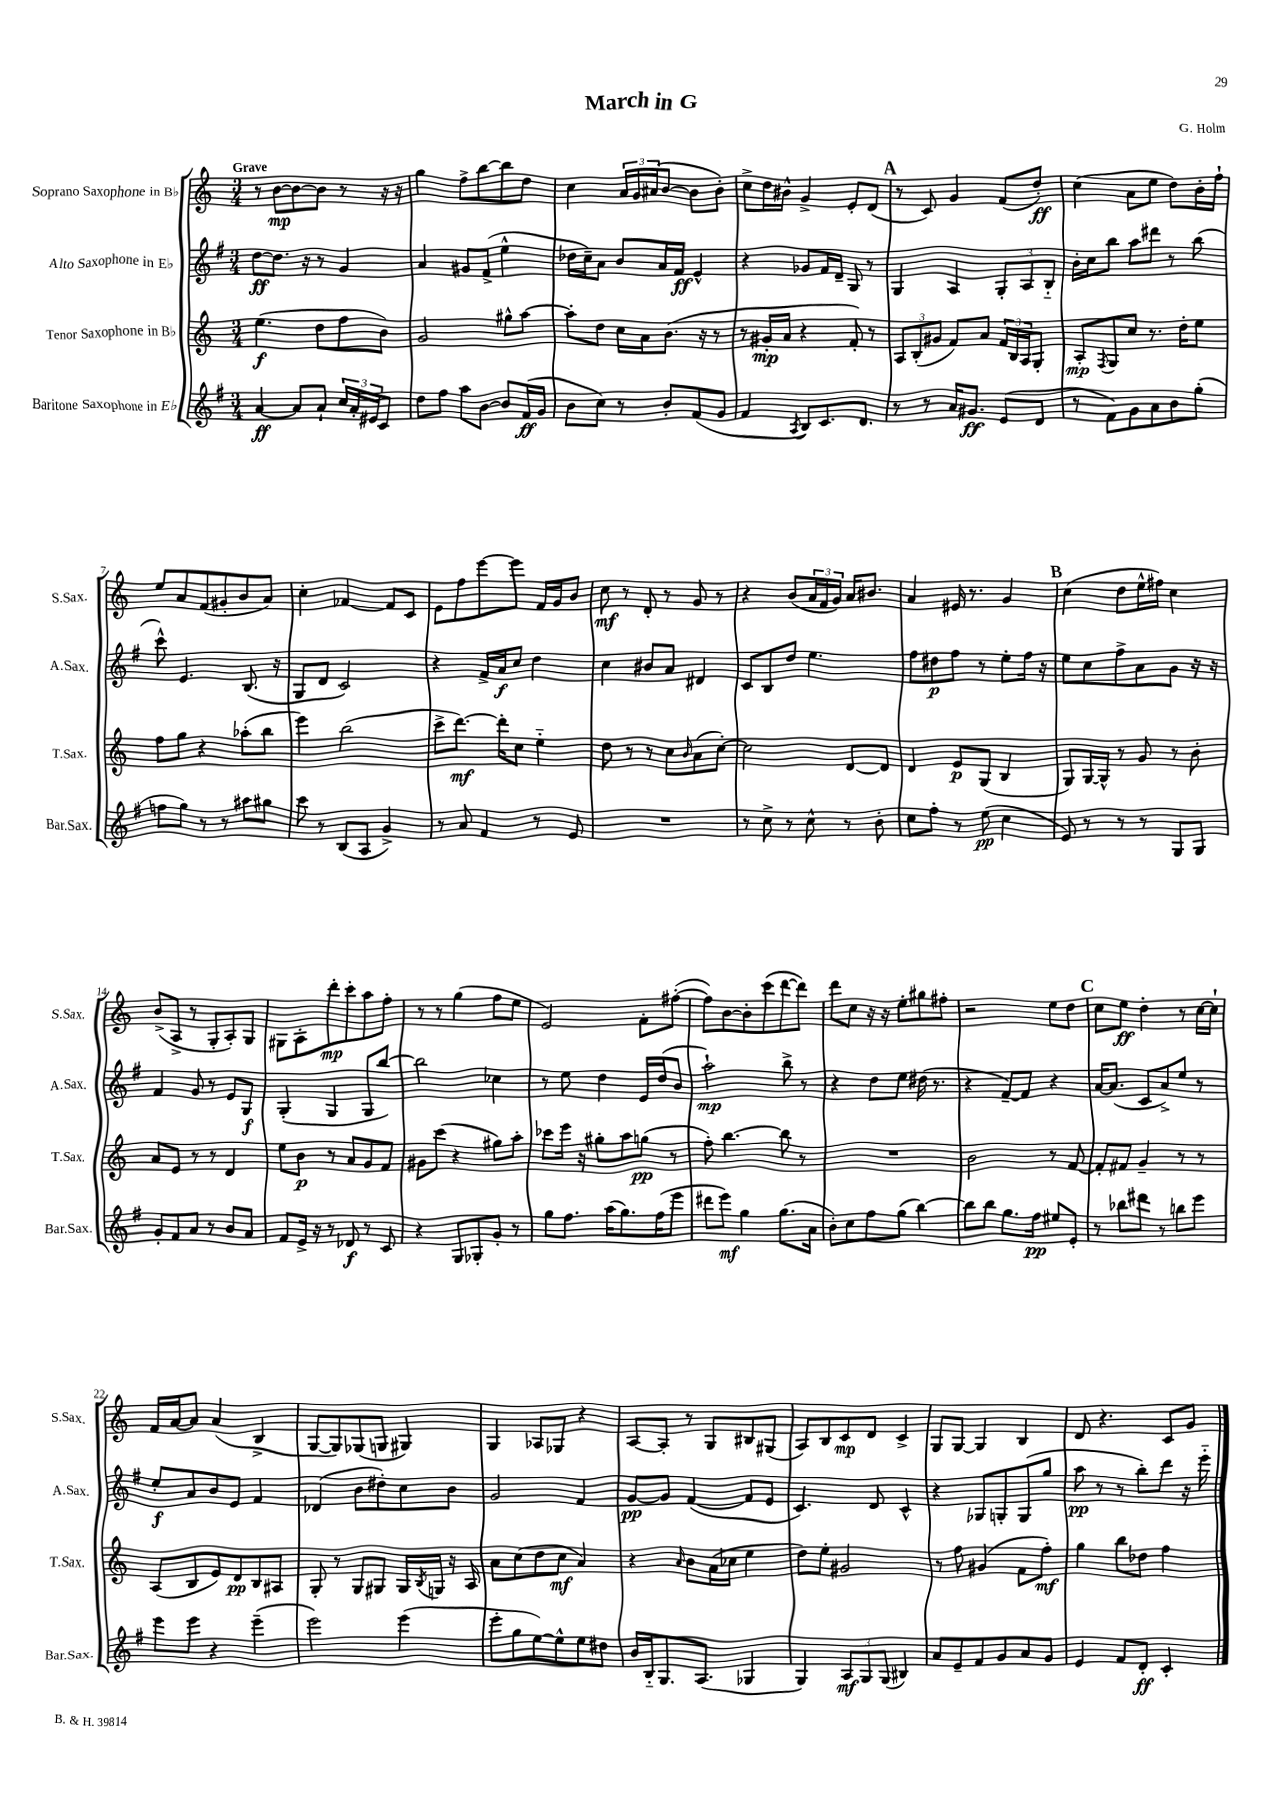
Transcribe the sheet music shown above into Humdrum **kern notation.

**kern	**dynam	**kern	**dynam	**kern	**dynam	**kern	**dynam
*part4	*part4	*part3	*part3	*part2	*part2	*part1	*part1
*staff4	*staff4	*staff3	*staff3	*staff2	*staff2	*staff1	*staff1
*I"Baritone Saxophone in E♭	*	*I"Tenor Saxophone in B♭	*	*I"Alto Saxophone in E♭	*	*I"Soprano Saxophone in B♭	*
*I'Bar.Sax.	*	*I'T.Sax.	*	*I'A.Sax.	*	*I'S.Sax.	*
*clefG2	*	*clefG2	*	*clefG2	*	*clefG2	*
*k[f#]	*	*k[]	*	*k[f#]	*	*k[]	*
*M3/4	*	*M3/4	*	*M3/4	*	*M3/4	*
=1	=1	=1	=1	=1	=1	=1	=1
!	!	!	!	!	!	!LO:TX:a:B:t=Grave	!
[4a/	ff	(4.ee\	f	[8dd\L	ff	8r	.
.	.	.	.	8.dd\J]	.	[8b\L	mp
8a/L]	.	.	.	.	.	8b\_	.
.	.	.	.	16r	.	.	.
8a`/J	.	8dd\L	.	8r	.	8b\J]	.
24cc/LL	.	8ff\	.	4g/	.	8r	.
24a'/	.	.	.	.	.	.	.
24e#X/J	.	.	.	.	.	.	.
8c/J	.	8b\J)	.	.	.	16r	.
.	.	.	.	.	.	16r	.
=2	=2	=2	=2	=2	=2	=2	=2
8dd\L	.	2g/	.	4a/	.	4gg\	.
8ff#\J	.	.	.	.	.	.	.
8aa\L	.	.	.	8g#X/L	.	8ff^\L	.
[8b\J	.	.	.	(8f#^/J	.	[8bb\	.
8b/L]	.	8gg#X^^\L	.	4ee^^\	.	8bb\]	.
(16f#/L	ff	[8aa\J	.	.	.	8dd\J	.
16g/JJ	.	.	.	.	.	.	.
=3	=3	=3	=3	=3	=3	=3	=3
8b\L	.	8aa'\L]	.	16dd-X\LL	.	4cc\	.
.	.	.	.	16cc~\J)	.	.	.
8cc\J)	.	8dd\J	.	8a\J	.	.	.
8r	.	16cc\LL	.	8b/L	.	24a/LL	.
.	.	.	.	.	.	24g/	.
.	.	16a\J	.	.	.	.	.
.	.	.	.	.	.	(24a#X/J	.
8b'/L	.	(8.b\J	.	16a/L	.	[8b/J	.
.	.	.	.	16f#/JJ	ff	.	.
(8f#/	.	.	.	4e^^/	.	8b\L]	.
.	.	16r	.	.	.	.	.
8g/J	.	8r	.	.	.	8b'\J)	.
=4	=4	=4	=4	=4	=4	=4	=4
4f#/	.	8r	.	4r	.	8cc^\L	.
.	.	16g#X'/LL	mp	.	.	16dd\L	.
.	.	16a/JJ	.	.	.	16b#X^^\JJ	.
8qA/	.	.	.	.	.	.	.
8B/L)	.	4r	.	8g-X/L	.	4g^/	.
8.c/	.	.	.	16f#/L	.	.	.
.	.	.	.	16d~/JJ	.	.	.
.	.	8f'/)	.	8G/	.	8e'/L	.
8.d/J	.	.	.	.	.	.	.
.	.	8r	.	8r	.	(8d/J	.
!!LO:REH:place=s1:t=A
=5	=5	=5	=5	=5	=5	=5	=5
8r	.	12A/L	.	4G/	.	8r	.
.	.	(12B'/	.	.	.	.	.
8r	.	.	.	.	.	8c/)	.
.	.	12g#X/J	.	.	.	.	.
16a/KL	.	8f/L)	.	4A/	.	4g/	.
8.g#X/J	ff	.	.	.	.	.	.
.	.	8a/J	.	.	.	.	.
(8e/L	.	24f/LL	.	12G'/L	.	(8f/L	.
.	.	24B/	.	.	.	.	.
.	.	24A/J	.	12A/	.	.	.
8d/J	.	8G'/J	.	.	.	8dd'/J)	ff
.	.	.	.	12B/J	.	.	.
=6	=6	=6	=6	=6	=6	=6	=6
8r	.	8A'/L	mp	16b'\LL	.	(4cc\	.
.	.	.	.	16cc\J	.	.	.
.	.	8qF/	.	.	.	.	.
8f#\L)	.	8G/	.	8bb\J	.	.	.
8g\	.	8cc/J	.	8aa\L	.	8a\L	.
8a\	.	8.r	.	8ddd#X\J	.	8ee\J	.
8b\	.	.	.	8r	.	8dd\L)	.
.	.	16dd'\KL	.	.	.	.	.
(8gg'\J	.	8ee\J	.	(8bb\	.	16b'\L	.
.	.	.	.	.	.	16ff`\JJ	.
!!LO:LB:g=z
=7	=7	=7	=7	=7	=7	=7	=7
8ffn\L	.	8ff\L	.	8ccc^^\)	.	8ee/L	.
8gg\J)	.	8gg\J	.	4.e/	.	8a/	.
8r	.	4r	.	.	.	(8f/	.
8r	.	.	.	.	.	8g#X'/	.
8aa#X\L	.	(8aa-X'\L	.	(8.B/	.	8b/	.
8gg#X\J	.	8bb\J	.	.	.	8a/J)	.
.	.	.	.	16r	.	.	.
=8	=8	=8	=8	=8	=8	=8	=8
8ccc\	.	4eee\)	.	8G/L	.	4cc'\	.
8r	.	.	.	8d/J	.	.	.
(8B/L	.	(2bb\	.	2c/)	.	[4f-X/	.
8A/J	.	.	.	.	.	.	.
4g^/)	.	.	.	.	.	8f-/L]	.
.	.	.	.	.	.	8c/J	.
=9	=9	=9	=9	=9	=9	=9	=9
8r	.	8ccc^\L	.	4r	.	8e\L	.
8a/	.	[8.ddd\J)	mf	.	.	8ff\	.
4f#/	.	.	.	16f#^/LL	.	[8eee\	.
.	.	16ddd'\KL]	.	16a/J	f	.	.
.	.	8cc\J	.	8cc/J	.	8eee\J]	.
8r	.	4ee\	.	4dd\	.	16f/LL	.
.	.	.	.	.	.	16g/J	.
8e/	.	.	.	.	.	8b/J	.
=10	=10	=10	=10	=10	=10	=10	=10
2.r	.	8dd\	.	4cc\	.	8cc\	mf
.	.	8r	.	.	.	8r	.
.	.	8r	.	8b#X/L	.	8d'/	.
.	.	8cc\L	.	8a/J	.	8r	.
.	.	16qqb/	.	.	.	.	.
.	.	(8a\	.	4d#X/	.	8g/	.
.	.	[8cc'\J)	.	.	.	8r	.
=11	=11	=11	=11	=11	=11	=11	=11
8r	.	2cc\]	.	8c/L	.	4r	.
8cc^\	.	.	.	8B/	.	.	.
8r	.	.	.	8dd/J	.	(8b/L	.
8cc^^\	.	.	.	4.ee\	.	24a/L	.
.	.	.	.	.	.	24f/	.
.	.	.	.	.	.	24g/JJ)	.
8r	.	[8d/L	.	.	.	16a/KL	.
.	.	.	.	.	.	8.b#X/J	.
8b'\	.	8d/J]	.	.	.	.	.
=12	=12	=12	=12	=12	=12	=12	=12
8cc\L	.	4d/	.	8ff#\L	.	4a/	.
8ff#'\J	.	.	.	8dd#X\	p	.	.
8r	.	8e/L	p	8ff#\J	.	16e#X/	.
.	.	.	.	.	.	8.r	.
(8ee\	pp	(8G/J	.	8r	.	.	.
4cc\	.	4B/	.	8ee'\L	.	4g/	.
.	.	.	.	16ff#\Jk	.	.	.
.	.	.	.	16r	.	.	.
!!LO:REH:place=s1:t=B
=13	=13	=13	=13	=13	=13	=13	=13
8e/)	.	8G/L)	.	8ee\L	.	(4cc\	.
8r	.	[16G/L	.	8cc\	.	.	.
.	.	16G^^/JJ]	.	.	.	.	.
8r	.	8r	.	8ff#^\	.	8dd\L	.
8r	.	8g/	.	8a\	.	16ee^^\L	.
.	.	.	.	.	.	16ff#X\JJ)	.
8G/L	.	8r	.	8g\J	.	4cc\	.
8G/J	.	8b'\	.	16r	.	.	.
.	.	.	.	16r	.	.	.
!!LO:LB:g=z
=14	=14	=14	=14	=14	=14	=14	=14
8g'/L	.	8a/L	.	4f#/	.	(8b^/L	.
8f#/	.	8e/J	.	.	.	8A^/J	.
8a/J	.	8r	.	8g/	.	8r	.
8r	.	8r	.	8r	.	8G'/L	.
8b/L	.	4d/	.	8e/L	.	8A'/)	.
8a/J	.	.	.	8G/J	f	8G/J	.
=15	=15	=15	=15	=15	=15	=15	=15
8f#/L	.	8ee\L	.	(4G'/	.	8G#X\L	.
16e^/Jk	.	8b\J	p	.	.	8A'\	.
16r	.	.	.	.	.	.	.
8r	.	8r	.	4G/	.	8ddd'\	mp
8d-X/	f	8a/L	.	.	.	8ccc'\	.
8r	.	8g/	.	8G/L	.	8aa\	.
8c/	.	8f/J	.	[8bb/J)	.	8ff'\J	.
=16	=16	=16	=16	=16	=16	=16	=16
4r	.	8g#X\L	.	2bb\]	.	8r	.
.	.	(8ccc\J	.	.	.	8r	.
8G/L	.	4r	.	.	.	(4gg\	.
8G-X'/	.	.	.	.	.	.	.
8g'/J	.	8gg#X\L)	.	4cc-X\	.	8ff\L	.
8r	.	8aa'\J	.	.	.	8ee\J	.
=17	=17	=17	=17	=17	=17	=17	=17
8gg\L	.	8ccc-X\L	.	8r	.	2e/)	.
8.ff#\J	.	16eee\Jk	.	8ee\	.	.	.
.	.	16r	.	.	.	.	.
.	.	8gg#X'\L	.	4dd\	.	.	.
(16aa\KL	.	.	.	.	.	.	.
8.gg\)	.	8aa\	.	.	.	.	.
.	.	(8ggn\J	pp	16e/LL	.	8f'\L	.
(16ff#\K	.	.	.	(16dd/J	.	.	.
8eee\J	.	8r	.	8b/J	.	([8ff#X'\J	.
=18	=18	=18	=18	=18	=18	=18	=18
8ddd#X\L	.	8ff'\)	.	2aa`\)	mp	8ff#\L])	.
8eee\J)	mf	[4.bb\	.	.	.	[8b\	.
4gg\	.	.	.	.	.	8b'\]	.
.	.	.	.	.	.	(8ccc\	.
(8.gg\L	.	8bb\]	.	8bb^\	.	[8ddd\	.
.	.	8r	.	8r	.	8ddd\J])	.
16a\Jk	.	.	.	.	.	.	.
=19	=19	=19	=19	=19	=19	=19	=19
8b'\L)	.	2.r	.	4r	.	8ddd\L	.
8cc\	.	.	.	.	.	8cc\J	.
8ff#\	.	.	.	8dd\L	.	16r	.
.	.	.	.	.	.	16r	.
(8gg\J	.	.	.	8ee\J	.	8ee'\L	.
[4bb\)	.	.	.	(16dd#X\	.	8gg#X\	.
.	.	.	.	8.r	.	.	.
.	.	.	.	.	.	8ff#X'\J	.
=20	=20	=20	=20	=20	=20	=20	=20
8bb\L]	.	2b\	.	4r	.	2r	.
8bb\J	.	.	.	.	.	.	.
8.gg\L	.	.	.	[8f#~/L)	.	.	.
.	.	.	.	8f#/J]	.	.	.
16ff#\Jk	pp	.	.	.	.	.	.
8ee#X/L	.	8r	.	4r	.	8ee\L	.
8e'/J	.	[8f/	.	.	.	8dd\J	.
!!LO:REH:place=s1:t=C
=21	=21	=21	=21	=21	=21	=21	=21
8r	.	8f'/L]	.	[16a/KL	.	8cc\L	.
.	.	.	.	(8.a/J]	.	.	.
8bb-X\L	.	8f#X/J	.	.	.	8ee\J	ff
8ddd#X\J	.	4g~/	.	8c/L	.	4dd'\	.
8r	.	.	.	8a^/)	.	.	.
8bbn\L	.	8r	.	8ee/J	.	8r	.
8eee\J	.	8r	.	8r	.	[16cc\LL	.
.	.	.	.	.	.	16cc`\JJ]	.
!!LO:LB:g=z
=22	=22	=22	=22	=22	=22	=22	=22
8eee\L	.	(8A/L	.	8ee'/L	f	16f/LL	.
.	.	.	.	.	.	[16a/J	.
8eee\J	.	8B/	.	8a/	.	8a/J]	.
4r	.	8e/)	.	8b/	.	(4a/	.
.	.	8d/	pp	8e/J	.	.	.
(4eee~\	.	8B/	.	4f#/	.	4B^/	.
.	.	8A#X/J	.	.	.	.	.
=23	=23	=23	=23	=23	=23	=23	=23
2eee\)	.	8G'/	.	(4d-X/	.	[8G/L	.
.	.	8r	.	.	.	8G/])	.
.	.	8G/L	.	8b\L	.	(8G-X/	.
.	.	8G#X/J	.	8dd#X'\)	.	8Gn/J	.
(4eee\	.	16G#/LL	.	8cc\	.	4G#X/)	.
.	.	8qB/	.	.	.	.	.
.	.	16Gn/JJ	.	.	.	.	.
.	.	16r	.	8b\J	.	.	.
.	.	16A/	.	.	.	.	.
=24	=24	=24	=24	=24	=24	=24	=24
8eee'\L	.	8a\L	.	2g/	.	4G/	.
8gg\	.	(8cc\	.	.	.	.	.
[8ee\)	.	8dd\	.	.	.	8A-X/L	.
8ee^^\]	.	8cc\J	mf	.	.	8G-X/J	.
8ee\	.	4a/)	.	4f#/	.	4r	.
8dd#X\J	.	.	.	.	.	.	.
=25	=25	=25	=25	=25	=25	=25	=25
16b/LL	.	4r	.	[8g/L	pp	[8A/L	.
16B/J	.	.	.	.	.	.	.
8.G/	.	.	.	8g/J]	.	8A'/J]	.
.	.	16qqa/	.	.	.	.	.
.	.	8b\L	.	([4f#/	.	8r	.
(8.A/J	.	.	.	.	.	.	.
.	.	(16a\L	.	.	.	8G/L	.
.	.	16cc-X\JJ	.	.	.	.	.
4G-X/	.	4ee\	.	8f#/L]	.	8B#X/	.
.	.	.	.	8e/J	.	(8G#X/J	.
=26	=26	=26	=26	=26	=26	=26	=26
4G/)	.	8dd\L)	.	4.c/)	.	8A/L)	.
.	.	8ee'\J	.	.	.	8B/	.
12A/L	mf	2g#X/	.	.	.	8c/	mp
12G/	.	.	.	.	.	.	.
.	.	.	.	8d/	.	8d/J	.
(12G/J	.	.	.	.	.	.	.
4B#X/)	.	.	.	4c^^/	.	4c^/	.
=27	=27	=27	=27	=27	=27	=27	=27
8a/L	.	8r	.	4r	.	8G/L	.
8e~/	.	8ff\	.	.	.	[8G/J	.
8f#/	.	(4g#X/	.	8G-X/L	.	4G/]	.
8g/	.	.	.	8Gn'/	.	.	.
8a/	.	8f\L	.	(8G/	.	4B/	.
8g/J	.	8ff'\J)	mf	8gg/J	.	.	.
=28	=28	=28	=28	=28	=28	=28	=28
4e/	.	4gg\	.	8aa\	pp	8d/	.
.	.	.	.	8r	.	4.r	.
8f#/L	.	8bb\L	.	8r	.	.	.
8d'/J	ff	8dd-X\J	.	8bb'\L)	.	.	.
4c'/	.	4ff\	.	8ddd\J	.	8c/L	.
.	.	.	.	16r	.	8g/J	.
.	.	.	.	16eee\	.	.	.
==	==	==	==	==	==	==	==
*-	*-	*-	*-	*-	*-	*-	*-
